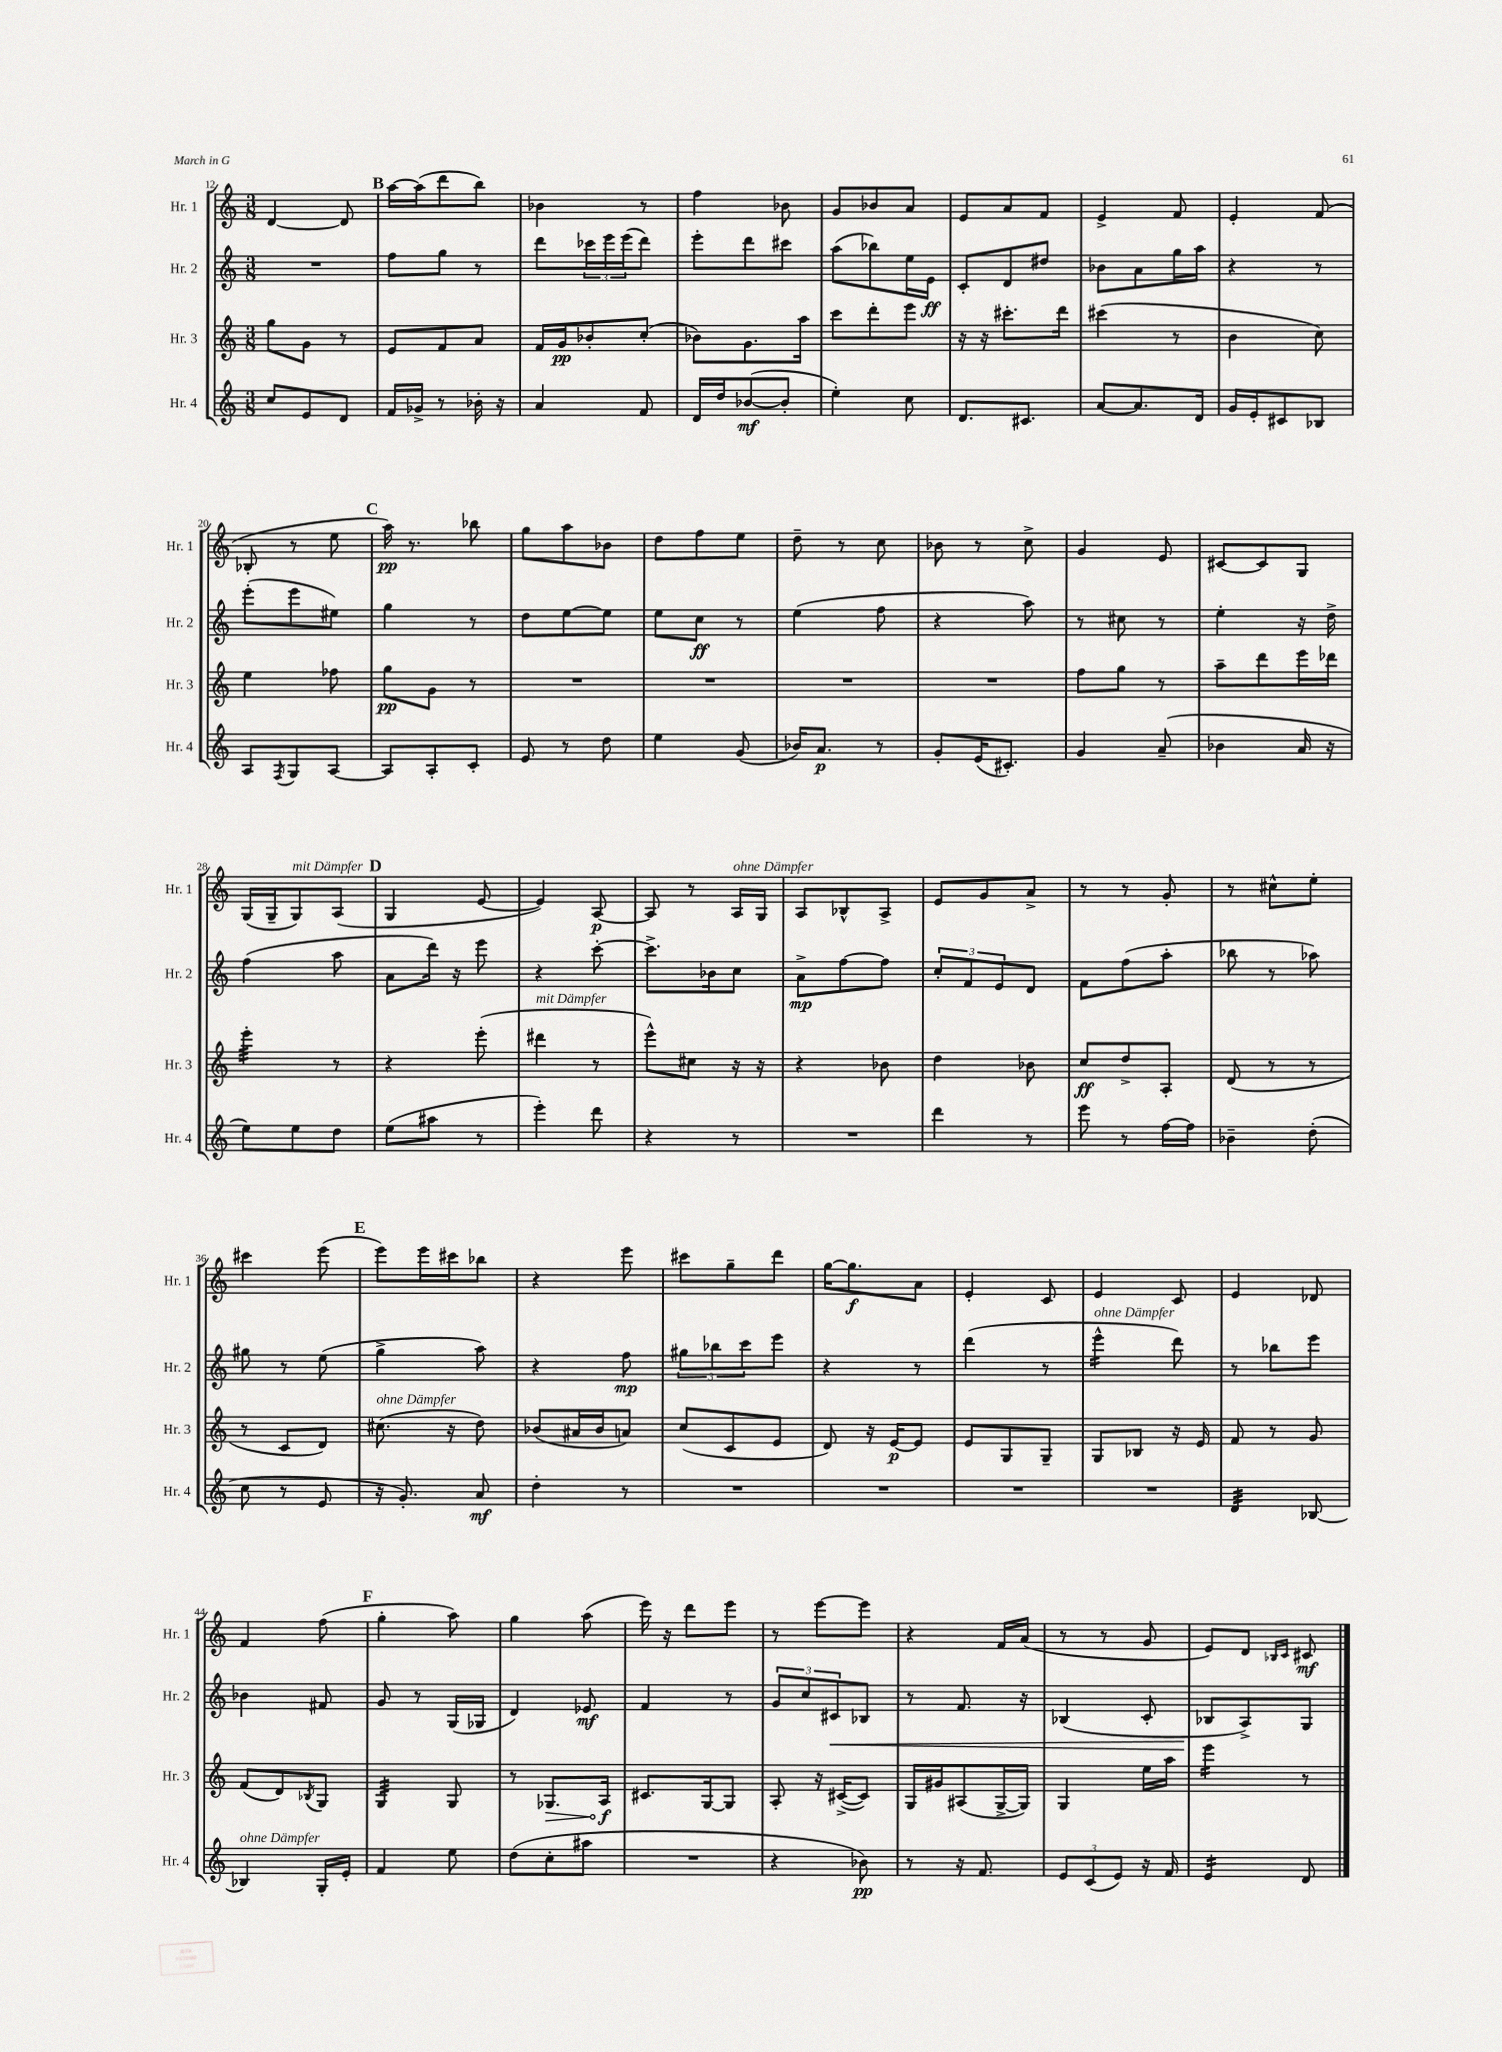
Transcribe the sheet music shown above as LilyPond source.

<<
\new StaffGroup <<
\new Staff = "s0" \with { instrumentName = "Hr. 1" shortInstrumentName = "Hr. 1" } {
    \clef treble \key c \major \numericTimeSignature \time 3/8
    d'4~ d'8 |
    \mark \markup { \bold "B" } a''16~ a''16( d'''8 b''8) |
    bes'4 r8 |
    f''4 bes'8 |
    g'8 bes'8 a'8 |
    e'8 a'8 f'8 |
    e'4-> f'8 |
    e'4-. f'8( |
    bes8-. r8 e''8 |
    \mark \markup { \bold "C" } a''16\pp) r8. bes''8 |
    g''8 a''8 bes'8 |
    d''8 f''8 e''8 |
    d''8-- r8 c''8 |
    bes'8 r8 c''8-> |
    g'4 e'8 |
    cis'8~ cis'8 g8 |
    g16( g16-- g8^\markup { \italic "mit Dämpfer" }) a8( |
    \mark \markup { \bold "D" } g4 e'8~ |
    e'4) a8~\p |
    a8 r8 a16^\markup { \italic "ohne Dämpfer" } g16 |
    a8 bes8-^ a8-> |
    e'8 g'8 a'8-> |
    r8 r8 g'8-. |
    r8 cis''8-^ e''8-. |
    cis'''4 e'''8( |
    \mark \markup { \bold "E" } e'''8) e'''16 cis'''16 bes''8 |
    r4 e'''8 |
    cis'''8 g''8-- d'''8 |
    g''16~ g''8.\f a'8 |
    e'4-. c'8 |
    e'4 c'8 |
    e'4 des'8 |
    f'4 f''8( |
    \mark \markup { \bold "F" } g''4-. a''8) |
    g''4 a''8( |
    e'''16) r16 d'''8 e'''8 |
    r8 e'''8~ e'''8 |
    r4 f'16 a'16( |
    r8 r8 g'8 |
    e'8) d'8 \grace { bes16 c'16 } cis'8\mf \bar "|." |
}
\new Staff = "s1" \with { instrumentName = "Hr. 2" shortInstrumentName = "Hr. 2" } {
    \clef treble \key c \major \numericTimeSignature \time 3/8
    R4. |
    \mark \markup { \bold "B" } f''8 g''8 r8 |
    d'''8 \tuplet 3/2 { ces'''16 e'''16 e'''16( } d'''8) |
    e'''8-. d'''8 cis'''8 |
    a''8( bes''8) e''16 e'16\ff |
    c'8-. d'8 dis''8 |
    bes'8 a'8 g''16 a''16 |
    r4 r8 |
    e'''8-.( e'''8 eis''8) |
    \mark \markup { \bold "C" } g''4 r8 |
    d''8 e''8~ e''8 |
    e''8 c''8\ff r8 |
    e''4( f''8 |
    r4 a''8) |
    r8 cis''8 r8 |
    e''4-. r16 d''16-> |
    f''4( a''8 |
    \mark \markup { \bold "D" } a'8 d'''16) r16 e'''8 |
    r4 c'''8~-. |
    c'''8.-> bes'16 c''8 |
    a'8->\mp f''8~ f''8 |
    \tuplet 3/2 { c''8-. f'8 e'8 } d'8 |
    f'8 f''8( a''8-. |
    bes''8 r8 aes''8) |
    gis''8 r8 e''8( |
    \mark \markup { \bold "E" } g''4-> a''8) |
    r4 f''8\mp |
    \tuplet 3/2 { gis''8 bes''8 c'''8 } e'''8 |
    r4 r8 |
    d'''4( r8 |
    e'''4:16-^^\markup { \italic "ohne Dämpfer" } d'''8) |
    r8 bes''8 e'''8 |
    bes'4 fis'8 |
    \mark \markup { \bold "F" } g'8 r8 g16( ges16 |
    d'4) ees'8\mf |
    f'4 r8 |
    \tuplet 3/2 { g'8 c''8 cis'8\< } bes8 |
    r8 f'8. r16 |
    bes4( c'8-. |
    bes8\! a8->) g8 \bar "|." |
}
\new Staff = "s2" \with { instrumentName = "Hr. 3" shortInstrumentName = "Hr. 3" } {
    \clef treble \key c \major \numericTimeSignature \time 3/8
    g''8 g'8 r8 |
    \mark \markup { \bold "B" } e'8 f'8 a'8 |
    f'16 g'16\pp bes'8-. c''8-.( |
    bes'8) g'8. a''16 |
    c'''8 d'''8-. e'''8 |
    r16 r16 cis'''8.-. d'''16 |
    cis'''4( r8 |
    b'4 c''8) |
    e''4 fes''8 |
    \mark \markup { \bold "C" } g''8\pp g'8 r8 |
    R4. |
    R4. |
    R4. |
    R4. |
    f''8 g''8 r8 |
    a''8-- d'''8 e'''16 des'''16 |
    e'''4:32-. r8 |
    \mark \markup { \bold "D" } r4 e'''8-.( |
    dis'''4^\markup { \italic "mit Dämpfer" } r8 |
    e'''8-^) cis''8 r16 r16 |
    r4 bes'8 |
    d''4 bes'8 |
    c''8\ff d''8-> a8-. |
    d'8( r8 r8 |
    r8 c'8 d'8) |
    \mark \markup { \bold "E" } cis''8.^\markup { \italic "ohne Dämpfer" }( r16 d''8) |
    bes'8( ais'16 bes'16 a'8) |
    c''8( c'8 e'8 |
    d'8) r16 e'16~\p e'8 |
    e'8 g8 g8-- |
    g8 bes8 r16 e'16 |
    f'8 r8 g'8 |
    f'8( d'8) \acciaccatura { bes8 } g8 |
    \mark \markup { \bold "F" } g4:32 g8 |
    r8 \once \override Hairpin.circled-tip = ##t ges8.\> a16\f\! |
    cis'8. g16~ g8 |
    a8-. r16 cis'16~->( cis'8) |
    g16 gis'16 ais8( g16~-> g16) |
    g4 e''16 a''16 |
    e'''4:16 r8 \bar "|." |
}
\new Staff = "s3" \with { instrumentName = "Hr. 4" shortInstrumentName = "Hr. 4" } {
    \clef treble \key c \major \numericTimeSignature \time 3/8
    c''8 e'8 d'8 |
    \mark \markup { \bold "B" } f'16 ges'16-> r8 bes'16-. r16 |
    a'4 f'8 |
    d'16 d''16 bes'8~\mf( bes'8-. |
    e''4-.) c''8 |
    d'8. cis'8. |
    a'8~ a'8. d'16 |
    g'16 e'16-. cis'8 bes8 |
    a8 \acciaccatura { f8 } g8 a8~ |
    \mark \markup { \bold "C" } a8 a8-. c'8-. |
    e'8 r8 d''8 |
    e''4 g'8( |
    bes'16) a'8.\p r8 |
    g'8-. e'16( cis'8.-.) |
    g'4 a'8--( |
    bes'4 a'16 r16 |
    e''8) e''8 d''8 |
    \mark \markup { \bold "D" } e''8( ais''8 r8 |
    e'''4-.) d'''8 |
    r4 r8 |
    R4. |
    d'''4 r8 |
    e'''8 r8 f''16~ f''16 |
    bes'4-- d''8-.( |
    c''8 r8 e'8 |
    \mark \markup { \bold "E" } r16 g'8.-.) a'8\mf |
    d''4-. r8 |
    R4. |
    R4. |
    R4. |
    R4. |
    d'4:32 bes8~ |
    bes4^\markup { \italic "ohne Dämpfer" } g16-. e'16-. |
    \mark \markup { \bold "F" } f'4 e''8 |
    d''8( c''8-. ais''8 |
    R4. |
    r4 bes'8\pp) |
    r8 r16 f'8. |
    \tuplet 3/2 { e'8 c'8( e'8) } r16 f'16 |
    e'4:16 d'8 \bar "|." |
}
>>
>>
\layout { \context { \Score currentBarNumber = #12 } }
